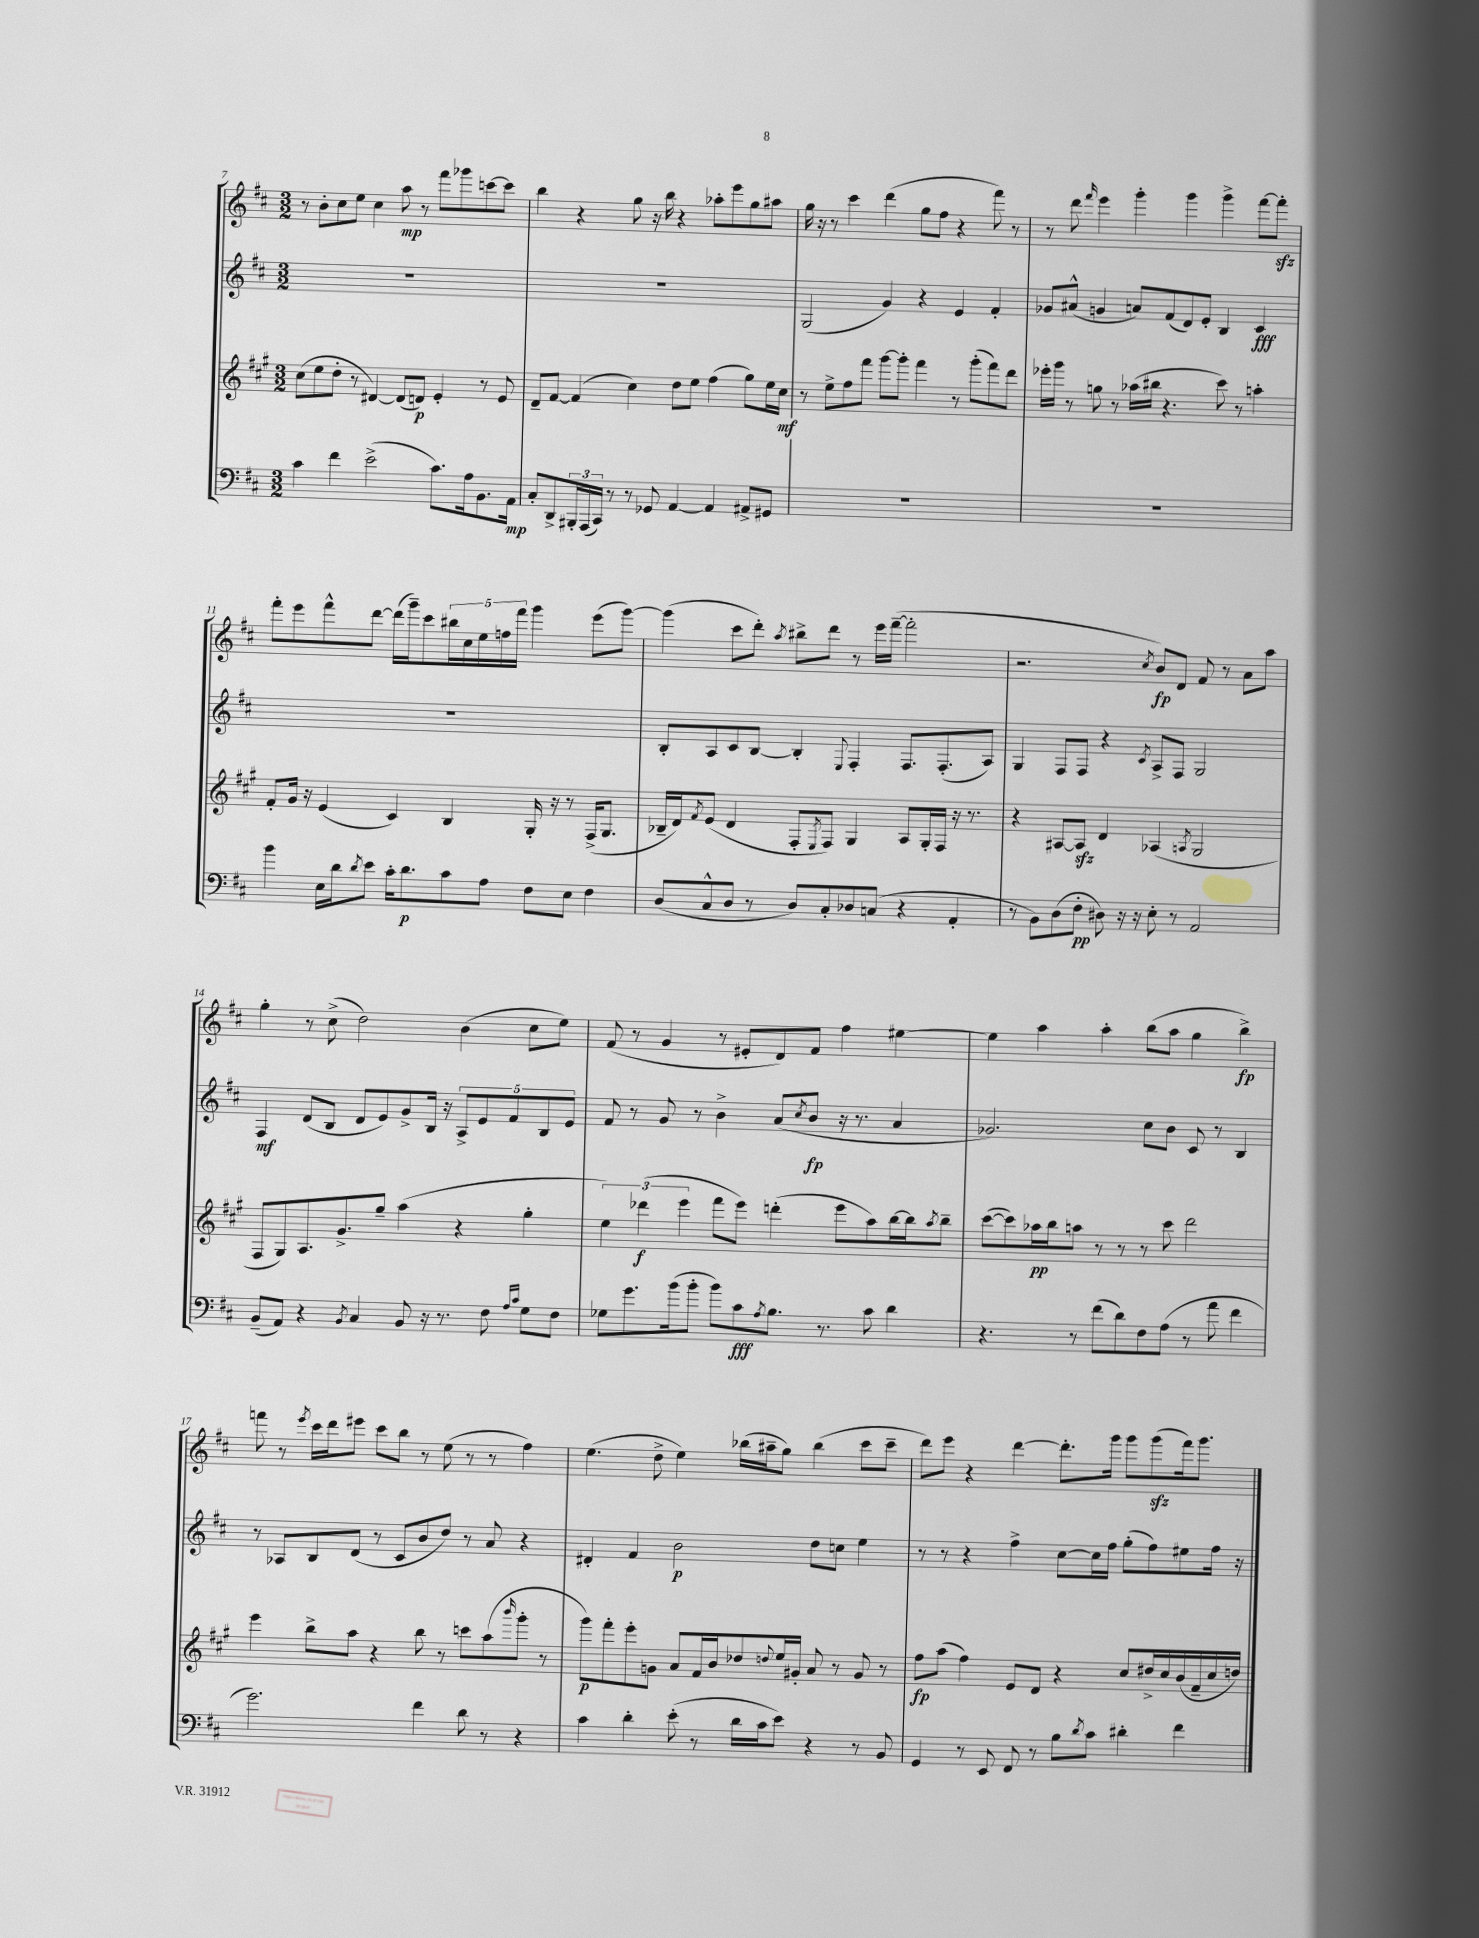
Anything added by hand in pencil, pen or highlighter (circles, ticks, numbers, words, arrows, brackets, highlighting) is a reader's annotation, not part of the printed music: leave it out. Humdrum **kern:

**kern	**kern	**kern	**kern
*staff4	*staff3	*staff2	*staff1
*clefF4	*clefG2	*clefG2	*clefG2
*k[f#c#]	*k[f#c#g#]	*k[f#c#]	*k[f#c#]
*M3/2	*M3/2	*M3/2	*M3/2
4c#\	(8cc#\L	1.r	8r
.	8ee\	.	8b'\L
4f#\	8dd'\J	.	8cc#\
.	8r	.	8ee\J
(2e^\	[4d#/)	.	4cc#\
.	(8d#/]L	.	8aa\
.	8d/J)	.	8r
8.c#\L)	4e'/	.	8fff#\L
.	.	.	8ggg-\
16A\k	.	.	.
8.BB\	8r	.	[8ccc\
.	8e/	.	8ccc\]J
16AA\Jk	.	.	.
=	=	=	=
8C#'/L	8d~/L	1.r	4bb\
8DD^/	[8f#/J	.	.
24BBB#'/L	(4f#/]	.	4r
(24AAA/	.	.	.
24CC#/JJ)	.	.	.
8r	.	.	.
8r	4cc#\)	.	8gg\
8GG-/	.	.	16r
.	.	.	16bb\
[4AA/	8dd\L	.	4r
.	8ee\J	.	.
4AA/]	(4ff#\	.	8aa-'\L
.	.	.	8eee\
8AA#^/L	8gg#\L)	.	8gg\
8GG#/J	16ee\L	.	8aa#\J
.	16cc#\JJ	.	.
=	=	=	=
1.r	8r	(2G/	16gg\
.	.	.	16r
.	8ee^\L	.	8r
.	8ff#\	.	4ccc#\
.	8fff#\J	.	.
.	[8ggg#\L	4g/)	(4ddd\
.	8ggg#'\]J	.	.
.	4fff#\	4r	8gg\L
.	.	.	8ff#\J
.	8r	4e/	4r
.	(8ggg#'\L	.	.
.	8fff#\)	4f#'/	8fff#\)
.	8ddd\J	.	8r
=	=	=	=
1.r	16eee-'\LL	8g-/L	8r
.	16ggg#\JJ	.	.
.	8r	(8a#^^/J	8ddd\
.	.	.	16qqfff#/
.	8gg\	4g/	4eee\
.	8r	.	.
.	(16aa-\LL	8a/L)	4ggg'\
.	16bb#\JJ	.	.
.	4.r	(8f#/	.
.	.	8d/)	4ggg\
.	.	8e'/J	.
.	8ccc#\)	4B/	4ggg^\
.	8r	.	.
.	4aa'\	4c#/	[8fff#\L
.	.	.	8fff#'\]J
=	=	=	=
4b\	8f#'/L	1.r	8fff#'\L
.	16g#/Jk	.	8eee\
.	16r	.	.
16E\LL	(4e/	.	8fff#^^\
16d\J	.	.	.
8qd/	.	.	.
8e\J	.	.	[8ddd\J
16c#'\LK	4c#/)	.	(16ddd\]LL
8.d\	.	.	16ggg~\J)
.	.	.	8ccc#\
8c#\	4B/	.	20bb#\L
.	.	.	20cc#\
.	.	.	20ee\
8A\J	.	.	.
.	.	.	20ff\
.	.	.	20fff#\JJ
8F#\L	16G#'/	.	4ggg\
.	16r	.	.
8E\J	8r	.	.
4F#\	(16F#^/LK	.	(8eee\L
.	8.G#/J	.	.
.	.	.	[8ggg\J)
=	=	=	=
(8D/L	16B-~/LL	8B'/L	(4ggg\]
.	16d/J)	.	.
.	8qf#/	.	.
8C#^^/	(8e/J	8A/	.
8D/J	4d/	8c#/	8ccc#\L
8r	.	[8B/J	8ddd'\J)
.	.	.	8qaa/
8D/L)	8F#'/L	4B'/]	8bb#^\L
.	8qE/	.	.
8C#'/	8F#/J)	.	8ddd\J
.	.	8qqE/	.
8D-/	4G#/	4F#'/	8r
(8C/J	.	.	16eee\LL
.	.	.	([16fff#~\JJ
4r	8A/L	8.F#/L	2fff#'\]
.	16G#'/L	.	.
.	16F#/JJ	(8.F#'/	.
4AA'/	16r	.	.
.	8.r	.	.
.	.	8A/J)	.
=	=	=	=
8r	4r	4G/	2.r
8BB\L)	.	.	.
(8D\	[8A#/L	8F#/L	.
8F#'\J	8A#/]J	8F#/J	.
8D#\)	4d/	4r	.
16r	.	.	.
16r	.	.	.
.	.	8qc#/	8qcc#/
8E'\	(4A-/	8A^/L	8b/L)
8r	.	8F#/J	8d/J
.	8qA/	.	.
2AA/	2G#/	2G/	8f#/
.	.	.	8r
.	.	.	8a\L
.	.	.	8aa\J
=	=	=	=
(8BB~/L	8F#/L	4F#/	4gg'\
8AA/J)	8G#/)	.	.
4r	8.A/	(8d/L	8r
.	.	8B/J	(8cc#^\
.	8.g#^/	.	.
8qBB/	.	.	.
4C#/	.	8d/L	2dd\)
.	8gg#~/J	8e/)	.
8BB/	(4aa\	8g^/	.
16r	.	16B/Jk	.
8.r	.	16r	.
.	4r	10A^/L	(4b\
.	.	10e/	.
8F#\	.	.	.
.	.	10f#/	.
16qqA/LL	.	.	.
16qqc#/JJ	.	.	.
8G\L	4gg#'\	.	8cc#\L
.	.	10B/	.
8F#\J	.	.	8ee\J)
.	.	10e/J	.
=	=	=	=
8G-\L	6ee\)	8f#/	(8f#/
8.g\	.	8r	8r
.	(6ddd-\	.	.
.	.	8g/	4g/
(16b\k	.	.	.
.	6eee\	.	.
8b'\J	.	8r	.
8b\L)	8fff#\L	4b^\	8r
8c#\	8eee\J)	.	8e#'/L
8qA/	.	.	.
8.B\J	(4ddd'\	(8a/L	8d/)
.	.	8qcc#/	.
.	.	8b/J	8f#/J
8.r	.	.	.
.	8eee\L	16r	4ff#\
.	.	8.r	.
8c#\	8aa\)	.	.
4d\	[16bb\L	4a/	[4ee#\
.	16bb\]J	.	.
.	8qaa/	.	.
.	8bb~\J	.	.
=	=	=	=
4.r	([8ccc#\L	2.g-/)	4ee#\]
.	8ccc#\])	.	.
.	16aa-\L	.	4aa\
.	16bb\J	.	.
8r	8aa\J	.	.
(8f#\L	8r	.	4aa'\
8d\)	8r	.	.
8F#\	8r	8cc#\L	(8bb\L
(8A\J	8ccc#\	8b\J	8aa\J
8r	2ddd\	8c#/	4gg\
8a\	.	8r	.
4f#\	.	4B/	4bb^\)
=	=	=	=
2.g\)	4eee\	8r	8fff\
.	.	8A-/L	8r
.	.	.	8qeee/
.	8bb^\L	8B/	16ccc#\LL
.	.	.	16ddd\J
.	8aa\J	(8d/J	8eee#\J
.	4r	8r	8ccc#\L
.	.	8c#/L	8bb\J
4f#\	8bb\	8b/	8r
.	8r	8dd/J)	(8ee\
8d\	8ccc\L	8r	8r
8r	(8aa\	8a/	8r
.	16qqbbb/	.	.
4r	8ggg#'\J	4r	4ff#\)
.	8r	.	.
=	=	=	=
4c#\	8ggg#\L)	4d#'/	(4.ee\
.	8fff#'\	.	.
4d'\	8eee'\	4f#/	.
.	8g\J	.	8dd^\
(8e'\	8a/L	2b\	4ee\)
8r	16f#/L	.	.
.	16b/J	.	.
16d\LL	8dd-/	.	(16bb-\LL
16c#\J	.	.	16aa#~\J
.	8qqdd/	.	.
8e\J)	16ee/L	.	8gg\J)
.	16g#'/JJ	.	.
4r	8a/	8dd\L	(4bb-\
.	8r	8cc\J	.
8r	8g#/	4ee\	8ccc#\L
8BB/	8r	.	8ccc#~\J
=	=	=	=
4GG/	8ff#\L	8r	8ddd\L)
.	(8aa\J	8r	8eee\J
8r	4ff#\)	4r	4r
8EE/	.	.	.
8FF#/	8e/L	4ff#^\	[4ddd\
8r	8d/J	.	.
8B\L	4r	[8cc#\L	8.ddd'\]L
8qd/	.	.	.
8c#\J	.	16cc#\]L	.
.	.	16ff#\JJ	16ggg\Jk
4d#'\	8cc#/L	(8gg'\L	8ggg\L
.	16dd#^/L	8ff#\)	(8ggg\
.	16cc#/	.	.
4f#\	(16b/	8ee#\	16fff#\k)
.	16f#~/	.	8.ggg\J
.	16cc#/	16ff#\Jk	.
.	16dd/JJ)	16r	.
==	==	==	==
*-	*-	*-	*-
